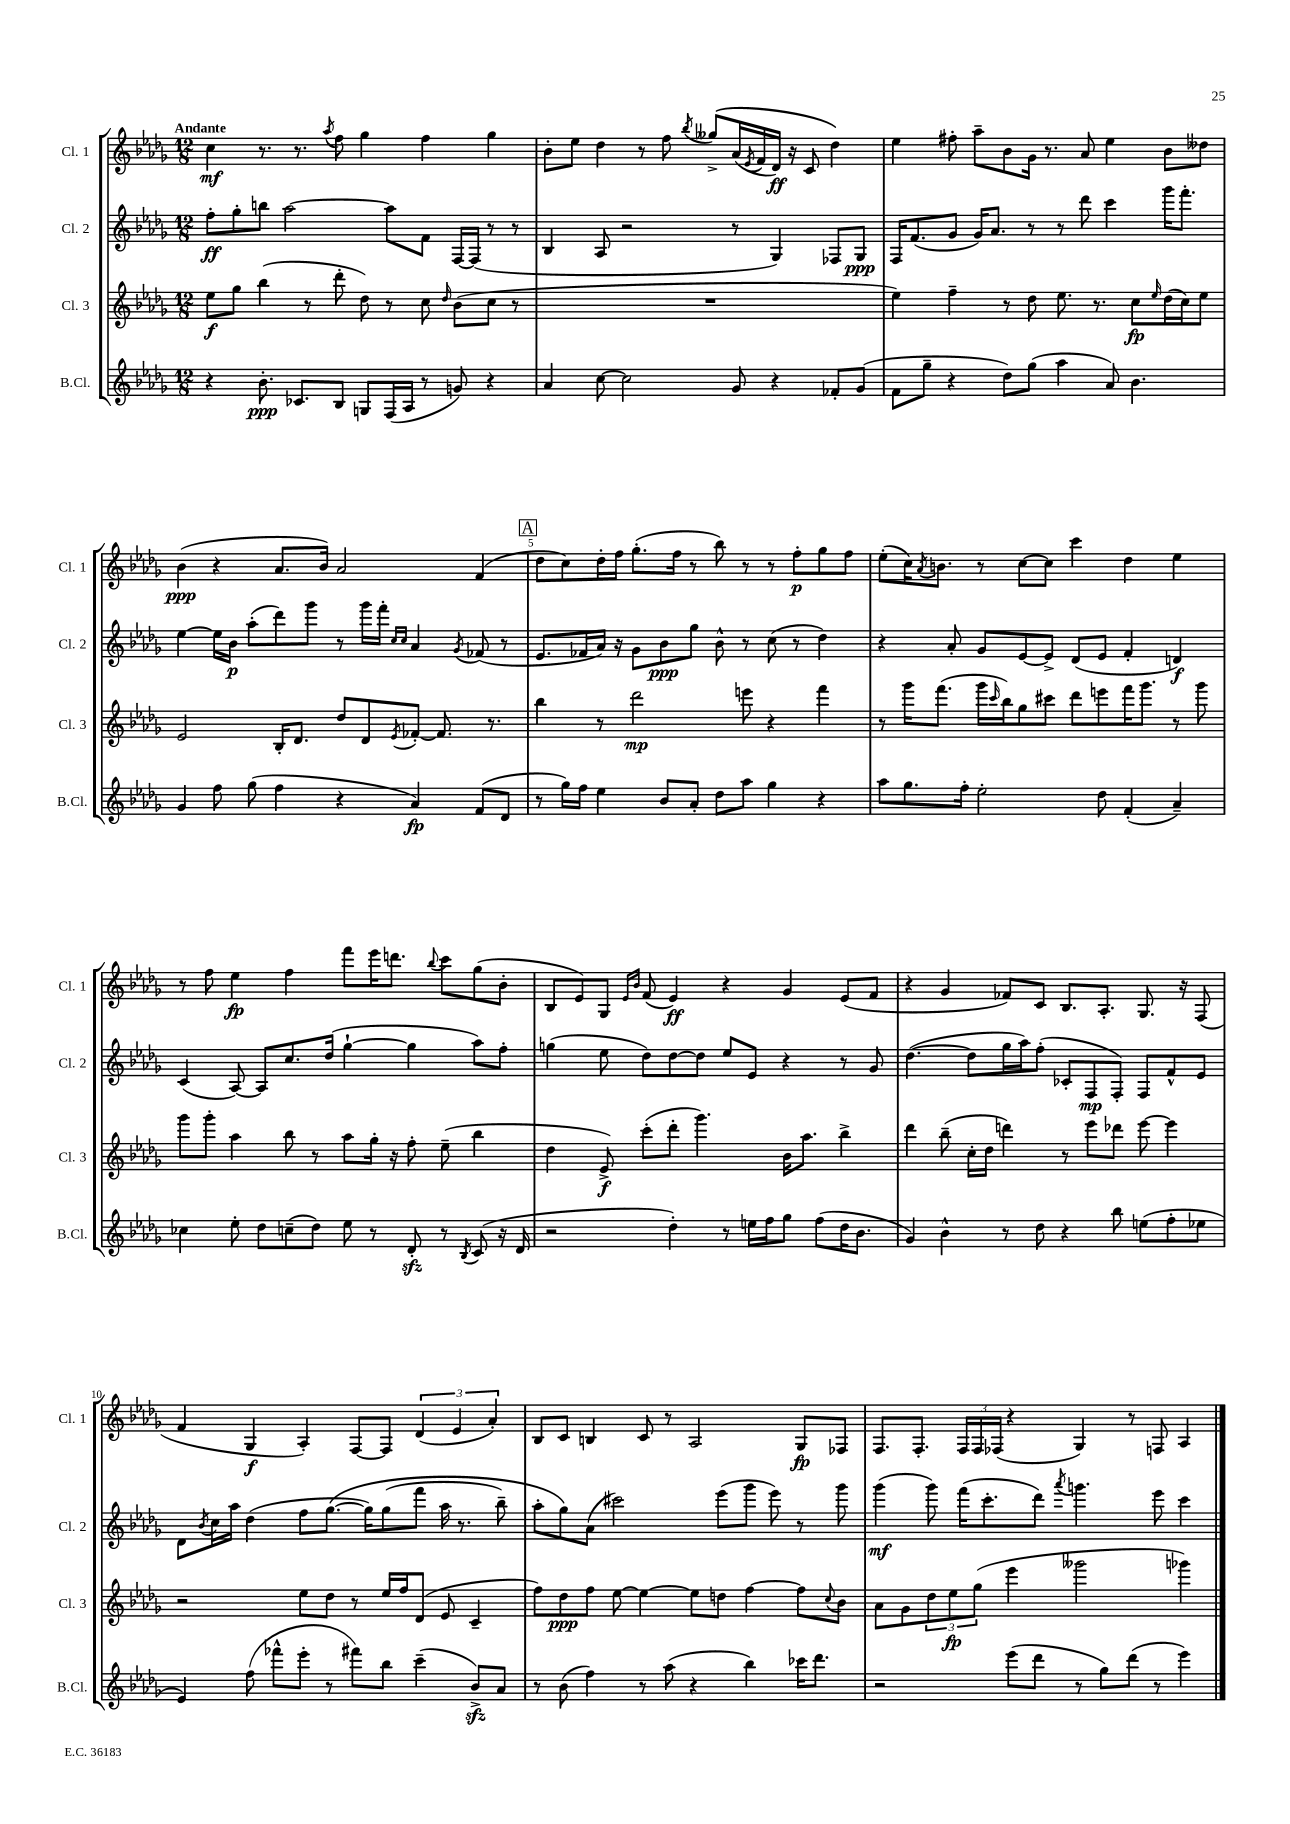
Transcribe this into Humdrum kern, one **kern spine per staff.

**kern	**dynam	**kern	**dynam	**kern	**dynam	**kern	**dynam
*part4	*part4	*part3	*part3	*part2	*part2	*part1	*part1
*staff4	*staff4	*staff3	*staff3	*staff2	*staff2	*staff1	*staff1
*I"B.Cl.	*	*I"Cl. 3	*	*I"Cl. 2	*	*I"Cl. 1	*
*I'B.Cl.	*	*I'Cl. 3	*	*I'Cl. 2	*	*I'Cl. 1	*
*clefG2	*	*clefG2	*	*clefG2	*	*clefG2	*
*k[b-e-a-d-g-]	*	*k[b-e-a-d-g-]	*	*k[b-e-a-d-g-]	*	*k[b-e-a-d-g-]	*
*M12/8	*	*M12/8	*	*M12/8	*	*M12/8	*
=1	=1	=1	=1	=1	=1	=1	=1
!	!	!	!	!	!	!LO:TX:a:B:t=Andante	!
4r	.	8ee-\L	f	8ff'\L	ff	4cc\	mf
.	.	8gg-\J	.	8gg-'\	.	.	.
8.b-'\	ppp	(4bb-\	.	8bbn\J	.	8.r	.
.	.	.	.	[2aa-\	.	.	.
8.c-X/L	.	.	.	.	.	8.r	.
.	.	8r	.	.	.	.	.
.	.	.	.	.	.	8qaa-/	.
8B-/J	.	8ddd-'\	.	.	.	8ff\	.
8Gn/L	.	8dd-\)	.	.	.	4gg-\	.
(16F/L	.	8r	.	8aa-\L]	.	.	.
16A-/JJ	.	.	.	.	.	.	.
8r	.	8cc\	.	8f\J	.	4ff\	.
.	.	16qqdd-/	.	.	.	.	.
8gn/)	.	(8b-\L	.	[16F/LL	.	.	.
.	.	.	.	(16F/JJ]	.	.	.
4r	.	8cc\J	.	8r	.	4gg-\	.
.	.	8r	.	8r	.	.	.
=2	=2	=2	=2	=2	=2	=2	=2
4a-/	.	1.r	.	4B-/	.	8b-'\L	.
.	.	.	.	.	.	8ee-\J	.
[8cc\	.	.	.	8A-/	.	4dd-\	.
2cc\]	.	.	.	2r	.	.	.
.	.	.	.	.	.	8r	.
.	.	.	.	.	.	8ff\	.
.	.	.	.	.	.	8qbb-/	.
.	.	.	.	.	.	(8gg--X^/L	.
8g-/	.	.	.	8r	.	(16a-/L	.
.	.	.	.	.	.	8qe-/	.
.	.	.	.	.	.	16f/	.
4r	.	.	.	4G-/)	.	16d-/JJ)	ff
.	.	.	.	.	.	16r	.
.	.	.	.	.	.	8c/	.
8f-X'/L	.	.	.	8F-X/L	.	4dd-\)	.
(8g-/J	.	.	.	8G-/J	ppp	.	.
=3	=3	=3	=3	=3	=3	=3	=3
8f\L	.	4ee-\)	.	16F/KL	.	4ee-\	.
.	.	.	.	(8.f/	.	.	.
8gg-~\J	.	.	.	.	.	.	.
4r	.	4ff~\	.	8g-/J	.	8ff#X'\	.
.	.	.	.	16g-/KL)	.	8aa-~\L	.
.	.	.	.	8.a-/J	.	.	.
8dd-\L)	.	8r	.	.	.	8b-\	.
(8gg-\J	.	8dd-\	.	8r	.	16g-\Jk	.
.	.	.	.	.	.	8.r	.
4aa-\	.	8.ee-\	.	8r	.	.	.
.	.	.	.	8ddd-\	.	8a-/	.
.	.	8.r	.	.	.	.	.
8a-/)	.	.	.	4ccc\	.	4ee-\	.
4.b-\	.	8cc\L	fp	.	.	.	.
.	.	16qqee-/	.	.	.	.	.
.	.	(16dd-\L	.	16ggg-\KL	.	8b-\L	.
.	.	16cc\J)	.	8.fff'\J	.	.	.
.	.	8ee-\J	.	.	.	8dd--X\J	.
!!LO:LB:g=z
=4	=4	=4	=4	=4	=4	=4	=4
4g-/	.	2e-/	.	[4ee-\	.	(4b-\	ppp
8ff\	.	.	.	16ee-\LL]	.	4r	.
.	.	.	.	16b-\JJ	p	.	.
(8gg-\	.	.	.	(8aa-'\L	.	.	.
4ff\	.	16B-'/KL	.	8ddd-\)	.	8.a-/L	.
.	.	8.d-/J	.	.	.	.	.
.	.	.	.	8ggg-\J	.	.	.
.	.	.	.	.	.	16b-/Jk)	.
4r	.	8dd-/L	.	8r	.	2a-/	.
.	.	8d-/	.	16ggg-\LL	.	.	.
.	.	.	.	16fff'\JJ	.	.	.
.	.	.	.	16qqcc/LL	.	.	.
.	.	8qe-/	.	16qqcc/JJ	.	.	.
4a-/)	fp	[8f-X'/J	.	4a-/	.	.	.
.	.	8.f-/]	.	.	.	.	.
.	.	.	.	8qg-/	.	.	.
(8f/L	.	.	.	(8f-X/	.	(4f/	.
.	.	8.r	.	.	.	.	.
8d-/J	.	.	.	8r	.	.	.
!!LO:REH:place=s1:t=A
=5	=5	=5	=5	=5	=5	=5	=5
8r	.	4bb-\	.	8.e-/L	.	8dd-\L	.
16gg-\LL)	.	.	.	.	.	8cc\)	.
16ff\JJ	.	.	.	16f-X/L	.	.	.
4ee-\	.	8r	.	16a-/JJ)	.	16dd-'\L	.
.	.	.	.	16r	.	16ff\JJ	.
.	.	2ddd-\	mp	8g-\L	.	(8.gg-'\L	.
8b-/L	.	.	.	8b-\	ppp	.	.
.	.	.	.	.	.	16ff\Jk	.
8a-'/J	.	.	.	8gg-\J	.	8r	.
8dd-\L	.	.	.	8b-^^\	.	8bb-\)	.
8aa-\J	.	8eeen\	.	8r	.	8r	.
4gg-\	.	4r	.	(8cc\	.	8r	.
.	.	.	.	8r	.	8ff'\L	p
4r	.	4fff\	.	4dd-\)	.	8gg-\	.
.	.	.	.	.	.	8ff\J	.
=6	=6	=6	=6	=6	=6	=6	=6
8aa-\L	.	8r	.	4r	.	(8ee-'\L	.
8.gg-\	.	16ggg-\KL	.	.	.	16cc\K)	.
.	.	.	.	.	.	8qa-/	.
.	.	(8.fff\J	.	.	.	8.bn\J	.
.	.	.	.	8a-'/	.	.	.
16ff'\Jk	.	.	.	.	.	.	.
2ee-'\	.	16ggg-\LL	.	8g-/L	.	8r	.
.	.	16qqccc/	.	.	.	.	.
.	.	16bb-\J)	.	.	.	.	.
.	.	8gg-\	.	[8e-/	.	[8cc\L	.
.	.	8ccc#X\J	.	8e-^/J]	.	8cc\J]	.
.	.	8ddd-\L	.	(8d-/L	.	4ccc\	.
8dd-\	.	8eeen\	.	8e-/J	.	.	.
(4f'/	.	16fff\K	.	4f'/	.	4dd-\	.
.	.	8.ggg-\J	.	.	.	.	.
4a-~/)	.	8r	.	4dn/)	f	4ee-\	.
.	.	8ggg-\	.	.	.	.	.
!!LO:LB:g=z
=7	=7	=7	=7	=7	=7	=7	=7
4cc-X\	.	8ggg-\L	.	(4c/	.	8r	.
.	.	8ggg-'\J	.	.	.	8ff\	.
8ee-'\	.	4aa-\	.	[8A-/)	.	4ee-\	fp
8dd-\L	.	.	.	8A-/L]	.	.	.
(8ccn~\	.	8bb-\	.	8.cc/	.	4ff\	.
8dd-\J)	.	8r	.	.	.	.	.
.	.	.	.	(16dd-/Jk	.	.	.
8ee-\	.	8aa-\L	.	[4gg-`\	.	8fff\L	.
8r	.	16gg-'\Jk	.	.	.	16eee-\K	.
.	.	16r	.	.	.	8.dddn\J	.
8d-zz'/	.	8ff'\	.	4gg-\]	.	.	.
.	.	.	.	.	.	8qqbb-/	.
8r	.	(8ee-~\	.	.	.	8ccc\L	.
8qB-/	.	.	.	.	.	.	.
(8c/	.	4bb-\	.	8aa-\L)	.	(8gg-\	.
16r	.	.	.	8ff'\J	.	8b-'\J	.
16d-/	.	.	.	.	.	.	.
=8	=8	=8	=8	=8	=8	=8	=8
2r	.	4dd-\	.	(4ggn\	.	8B-/L	.
.	.	.	.	.	.	8e-/)	.
.	.	8e-^/)	f	8ee-\	.	8G-/J	.
.	.	.	.	.	.	16qqe-/LL	.
.	.	.	.	.	.	16qqb-/JJ	.
.	.	(8ccc'\L	.	8dd-\L)	.	(8f/	.
4dd-'\)	.	8ddd-'\J	.	[8dd-\	.	4e-/)	ff
.	.	4.ggg-\)	.	8dd-\J]	.	.	.
8r	.	.	.	8ee-/L	.	4r	.
16een\LL	.	.	.	8e-/J	.	.	.
16ff\J	.	.	.	.	.	.	.
8gg-\J	.	16b-\KL	.	4r	.	4g-/	.
.	.	8.aa-\J	.	.	.	.	.
(8ff\L	.	.	.	.	.	.	.
16dd-\K	.	4bb-^\	.	8r	.	(8e-/L	.
8.b-\J	.	.	.	.	.	.	.
.	.	.	.	8g-/	.	8f/J	.
=9	=9	=9	=9	=9	=9	=9	=9
4g-/)	.	4ddd-\	.	([4.dd-\	.	4r	.
4b-^^\	.	(8bb-~\	.	.	.	4g-/	.
.	.	16cc'\LL	.	8dd-\L]	.	.	.
.	.	16dd-\JJ	.	.	.	.	.
8r	.	4dddn\)	.	16gg-\L	.	8f-X/L)	.
.	.	.	.	16aa-\J)	.	.	.
8dd-\	.	.	.	(8ff'\J	.	8c/J	.
4r	.	8r	.	8c-X'/L	.	8.B-/L	.
.	.	8eee-\L	.	8F/	mp	.	.
.	.	.	.	.	.	8.A-'/J	.
8bb-\	.	8ddd-X\J	.	8F'/J)	.	.	.
(8een\L	.	[8eee-\	.	8F/L	.	8.G-/	.
8ff'\	.	4eee-\]	.	8f^^/	.	.	.
.	.	.	.	.	.	16r	.
8ee-X\J	.	.	.	8e-/J	.	(8F/	.
!!LO:LB:g=z
=10	=10	=10	=10	=10	=10	=10	=10
4e-/)	.	2r	.	8d-\L	.	4f/	.
.	.	.	.	8qb-/	.	.	.
.	.	.	.	16cc\L	.	.	.
.	.	.	.	16aa-\JJ	.	.	.
(8ff\	.	.	.	(4dd-\	.	4G-/	f
8fff-X^^\L	.	.	.	.	.	.	.
8eee-'\J	.	8ee-\L	.	8ff\L	.	4A-'/)	.
8r	.	8dd-\J	.	([8.gg-\J	.	.	.
8fff#X\L)	.	8r	.	.	.	[8F/L	.
.	.	.	.	16gg-\KL])	.	.	.
8bb-\J	.	16ee-/LL	.	(8gg-\	.	8F/J]	.
.	.	16ff/J	.	.	.	.	.
(4ccc~\	.	(8d-/J	.	8fff\J	.	(6d-/	.
.	.	8e-/	.	16aa-\	.	.	.
.	.	.	.	.	.	6e-/	.
.	.	.	.	8.r	.	.	.
8b-zz^/L)	.	4c~/	.	.	.	.	.
.	.	.	.	.	.	6a-'/)	.
8a-/J	.	.	.	8bb-~\)	.	.	.
=11	=11	=11	=11	=11	=11	=11	=11
8r	.	8ff\L)	.	8aa-'\L	.	8B-/L	.
(8b-\	.	8dd-\	ppp	8gg-\)	.	8c/J	.
4ff\)	.	8ff\J	.	(8a-\J	.	4Bn/	.
.	.	[8ee-\	.	2ccc#X\)	.	.	.
8r	.	4ee-\_	.	.	.	8c/	.
(8aa-\	.	.	.	.	.	8r	.
4r	.	8ee-\L]	.	.	.	2A-/	.
.	.	8ddn\J	.	(8eee-\L	.	.	.
4bb-\)	.	[4ff\	.	8ggg-\J	.	.	.
.	.	.	.	8eee-\)	.	.	.
16ccc-X\KL	.	8ff\L]	.	8r	.	8G-/L	fp
8.ddd-\J	.	.	.	.	.	.	.
.	.	8qqcc/	.	.	.	.	.
.	.	8b-\J	.	8ggg-\	.	8F-X/J	.
=12	=12	=12	=12	=12	=12	=12	=12
2r	.	8a-\L	.	(4ggg-\	mf	8.F/L	.
.	.	8g-\	.	.	.	.	.
.	.	.	.	.	.	8.F'/J	.
.	.	12dd-\	.	8ggg-\)	.	.	.
.	.	12ee-\	fp	.	.	.	.
.	.	.	.	(16fff\KL	.	24F/LL	.
.	.	(12gg-\J	.	.	.	24F/	.
.	.	.	.	8.ccc'\	.	.	.
.	.	.	.	.	.	(24F-X/JJ	.
(8eee-\L	.	4eee-\	.	.	.	4r	.
8ddd-\J	.	.	.	8ddd-\J)	.	.	.
.	.	.	.	8qaaa-/	.	.	.
8r	.	2ggg--X\	.	4.gggn\	.	4G-/)	.
8gg-\L)	.	.	.	.	.	.	.
(8ddd-\J	.	.	.	.	.	8r	.
8r	.	.	.	8eee-\	.	8Fn/	.
4eee-\)	.	4ggg-X\)	.	4ccc\	.	4A-/	.
==	==	==	==	==	==	==	==
*-	*-	*-	*-	*-	*-	*-	*-
